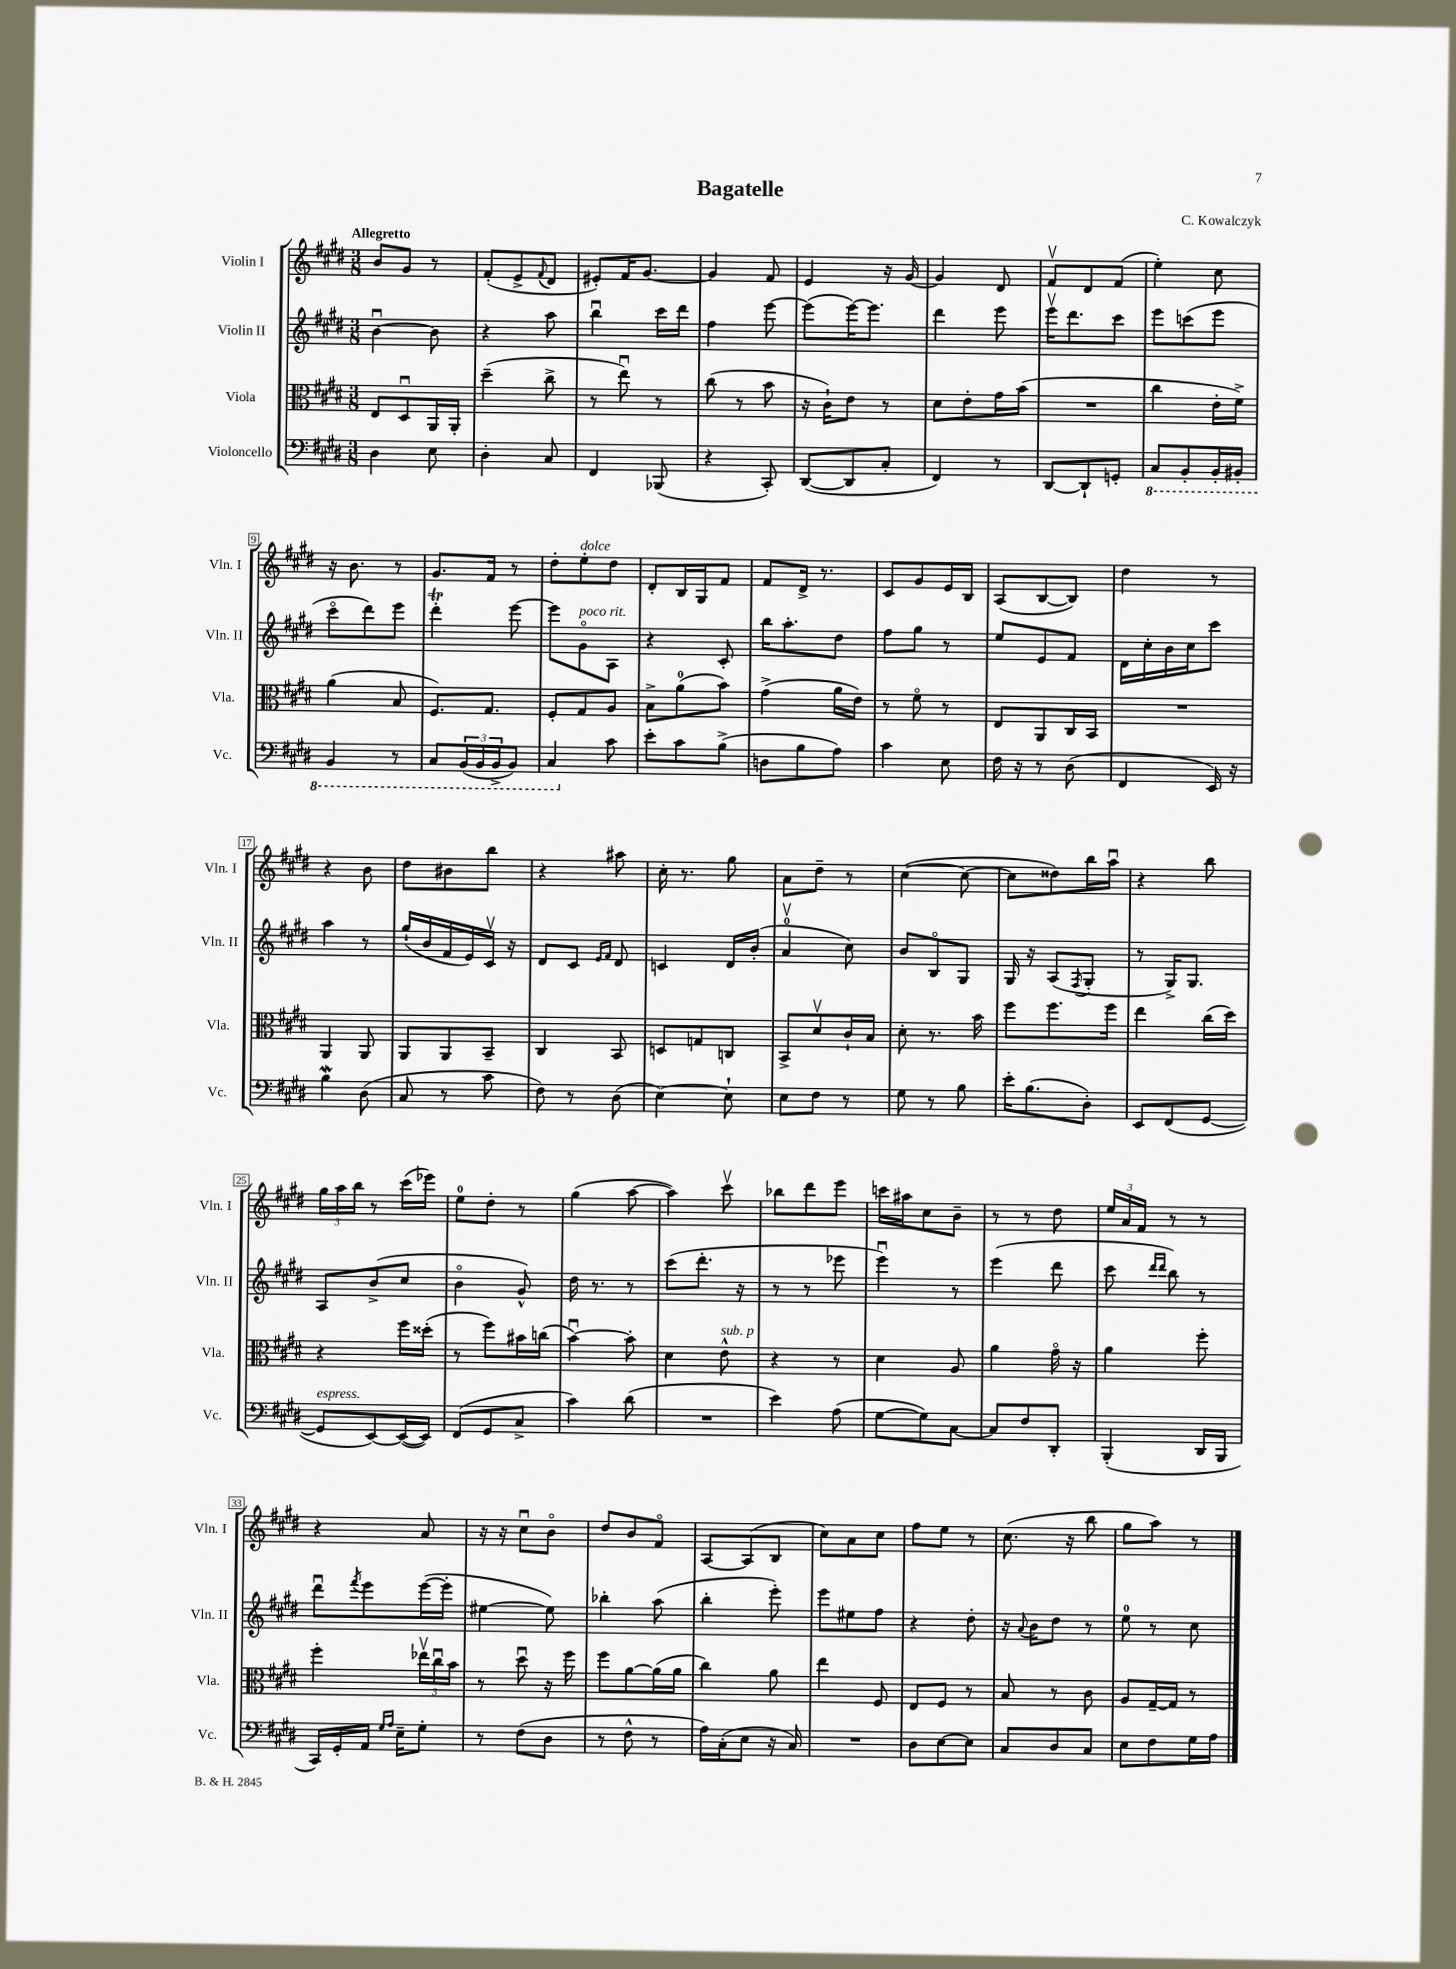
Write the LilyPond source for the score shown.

\header { title = "Bagatelle" composer = "C. Kowalczyk" }
<<
\new StaffGroup <<
\new Staff = "s0" \with { instrumentName = "Violin I" shortInstrumentName = "Vln. I" } {
    \clef treble \key e \major \numericTimeSignature \time 3/8 \tempo "Allegretto"
    b'8 gis'8 r8 |
    fis'8-.( e'8-> \appoggiatura { fis'8 } dis'8 |
    eis'8-.) fis'16 gis'8.~ |
    gis'4 fis'8 |
    e'4 r16 gis'16~ |
    gis'4 dis'8 |
    fis'8\upbow dis'8 fis'8( |
    e''4-.) cis''8 |
    r16 b'8. r8 |
    gis'8. fis'16 r8 |
    dis''8-. e''8-.^\markup { \italic "dolce" } dis''8 |
    dis'8-. b16 gis16 fis'8 |
    fis'8 dis'16-> r8. |
    cis'8 gis'8 e'16 b16 |
    a8( b8~ b8) |
    dis''4 r8 |
    r4 b'8 |
    dis''8 bis'8 b''8 |
    r4 ais''8 |
    cis''16-. r8. gis''8 |
    a'8 dis''8-- r8 |
    cis''4~( cis''8~ |
    cis''8 disis''8) b''16 a''16\downbow |
    r4 b''8 |
    \tuplet 3/2 { gis''16 a''16 b''16 } r8 cis'''16( ees'''16) |
    e''8-0 dis''8-. r8 |
    gis''4( a''8~ |
    a''4) cis'''8\upbow |
    bes''8 dis'''8 e'''8 |
    c'''16 ais''16 cis''8 b'8-- |
    r8 r8 dis''8 |
    \tuplet 3/2 { e''16 a'16 fis'16 } r8 r8 |
    r4 a'8 |
    r16 r16 cis''8\downbow b'8\flageolet |
    dis''8 b'8 fis'8\flageolet |
    a8~ a8( b8 |
    cis''8) a'8 cis''8 |
    fis''8 e''8 r8 |
    cis''8.( r16 b''8 |
    gis''8 a''8) r8 \bar "|." |
}
\new Staff = "s1" \with { instrumentName = "Violin II" shortInstrumentName = "Vln. II" } {
    \clef treble \key e \major \numericTimeSignature \time 3/8
    b'4~\downbow b'8 |
    r4 a''8 |
    b''4\downbow cis'''16 dis'''16 |
    fis''4 e'''8~ |
    e'''8( e'''16~) e'''8. |
    dis'''4 e'''8 |
    e'''16\upbow dis'''8. cis'''8 |
    e'''8 c'''8( e'''8 |
    cis'''8\flageolet dis'''8) e'''8 |
    dis'''4-.\trill e'''8~ |
    e'''8 gis'8\flageolet^\markup { \italic "poco rit." } a8 |
    r4 cis'8-. |
    b''16 a''8.-. dis''8 |
    fis''8 gis''8 r8 |
    e''8 e'8 fis'8 |
    dis'16 cis''16-. b'16 cis''16 cis'''8 |
    a''4 r8 |
    gis''16-!( b'16 fis'16 e'16) cis'16\upbow r16 |
    dis'8 cis'8 \grace { e'16 fis'16 } dis'8 |
    c'4 dis'16 b'16-.( |
    a'4-0\upbow cis''8) |
    b'8 b8\flageolet gis8 |
    gis16 r16 a8( \acciaccatura { fis8 } gis8-. |
    r8 gis16->) gis8. |
    a8 b'8->( cis''8 |
    b'4\flageolet gis'8-^) |
    dis''16 r8. r8 |
    cis'''8( dis'''8.-. r16 |
    r8 r8 ees'''8 |
    e'''4\downbow) r8 |
    e'''4( dis'''8 |
    cis'''8 \grace { dis'''16 dis'''16 } b''8) r8 |
    dis'''8\downbow \acciaccatura { fis'''8 } e'''8 e'''16~( e'''16-. |
    eis''4~ eis''8) |
    bes''4-. a''8( |
    b''4-. e'''8-.) |
    e'''8 eis''8 fis''8 |
    r4 dis''8-. |
    r16 \appoggiatura { a'8 } b'16 dis''8 r8 |
    e''8-0 r8 cis''8 \bar "|." |
}
\new Staff = "s2" \with { instrumentName = "Viola" shortInstrumentName = "Vla." } {
    \clef alto \key e \major \numericTimeSignature \time 3/8
    e8 dis8\downbow a,16 a,16-. |
    dis''4--( cis''8-> |
    r8 e''8\downbow) r8 |
    cis''8( r8 b'8 |
    r16 cis'16-!) e'8 r8 |
    dis'8 e'8-. gis'16 b'16( |
    R4. |
    cis''4 e'16-. fis'16->) |
    a'4( b8 |
    fis8.) gis8. |
    fis8-. gis8 a8 |
    b8-> a'8-0( b'8) |
    gis'4->( a'16 e'16) |
    r8 fis'8\flageolet r8 |
    e8 a,8 cis16 b,16 |
    R4. |
    a,4 a,8 |
    a,8 a,8 b,8-- |
    cis4 b,8 |
    d8 g8 c8 |
    b,8-> dis'8\upbow cis'16-! b16 |
    dis'8-. r8. b'16 |
    fis''8 fis''8. fis''16 |
    e''4 cis''16( dis''16) |
    r4 fis''16 disis''16-.( |
    r8 fis''8) bis'16 c''16( |
    b'4~\downbow) b'8-. |
    dis'4 e'8-^^\markup { \italic "sub. p" } |
    r4 r8 |
    dis'4 a8 |
    a'4 gis'16\flageolet r16 |
    a'4 fis''8-. |
    fis''4-. \tuplet 3/2 { ees''16\upbow cis''16\downbow b'16 } |
    r8 dis''8\downbow r16 fis''16 |
    fis''8 a'8~ a'16( a'16 |
    cis''4) a'8 |
    e''4 fis8 |
    e8 fis8 r8 |
    b8 r8 cis'8 |
    a8 gis16~-- gis16 r8 \bar "|." |
}
\new Staff = "s3" \with { instrumentName = "Violoncello" shortInstrumentName = "Vc." } {
    \clef bass \key e \major \numericTimeSignature \time 3/8
    dis4 e8 |
    dis4-. cis8 |
    fis,4 bes,,8( |
    r4 cis,8-.) |
    dis,8~( dis,8 cis8-. |
    fis,4) r8 |
    dis,8~ dis,8-! g,8-. |
    \ottava #-1 cis,8 b,,8-. b,,16-. bis,,16-. |
    b,,4 r8 |
    cis,8 \tuplet 3/2 { b,,16( b,,16 b,,16-> } b,,8) |
    cis,4 \ottava #0 cis'8 |
    e'8-. cis'8 b8->( |
    d8 b8 a8) |
    cis'4 e8 |
    fis16 r16 r8 dis8( |
    fis,4 e,16) r16 |
    b4\mordent dis8( |
    cis8 r8 cis'8 |
    fis8) r8 dis8( |
    e4~) e8-! |
    e8 fis8 r8 |
    gis8 r8 b8 |
    e'16-. b8.( dis8-.) |
    e,8 fis,8( gis,8~ |
    gis,8^\markup { \italic "espress." } e,8~) e,16~( e,16) |
    fis,8( gis,8 cis8-> |
    cis'4) dis'8( |
    R4. |
    e'4) a8( |
    gis8~ gis8) cis8~ |
    cis8 fis8 dis,8-. |
    b,,4-.( dis,16 b,,16 |
    cis,16) gis,16-. a,16 \grace { gis16 a16 } e16-- gis8-. |
    r8 fis8( dis8 |
    r8 fis8-^ r8 |
    a16) cis16-.( e8 r16 cis16) |
    R4. |
    dis8 e8~ e8 |
    cis8 dis8 cis8 |
    e8 fis8 gis16 a16 \bar "|." |
}
>>
>>
\layout { \context { \Score \override BarNumber.stencil = #(make-stencil-boxer 0.1 0.3 ly:text-interface::print) } }
